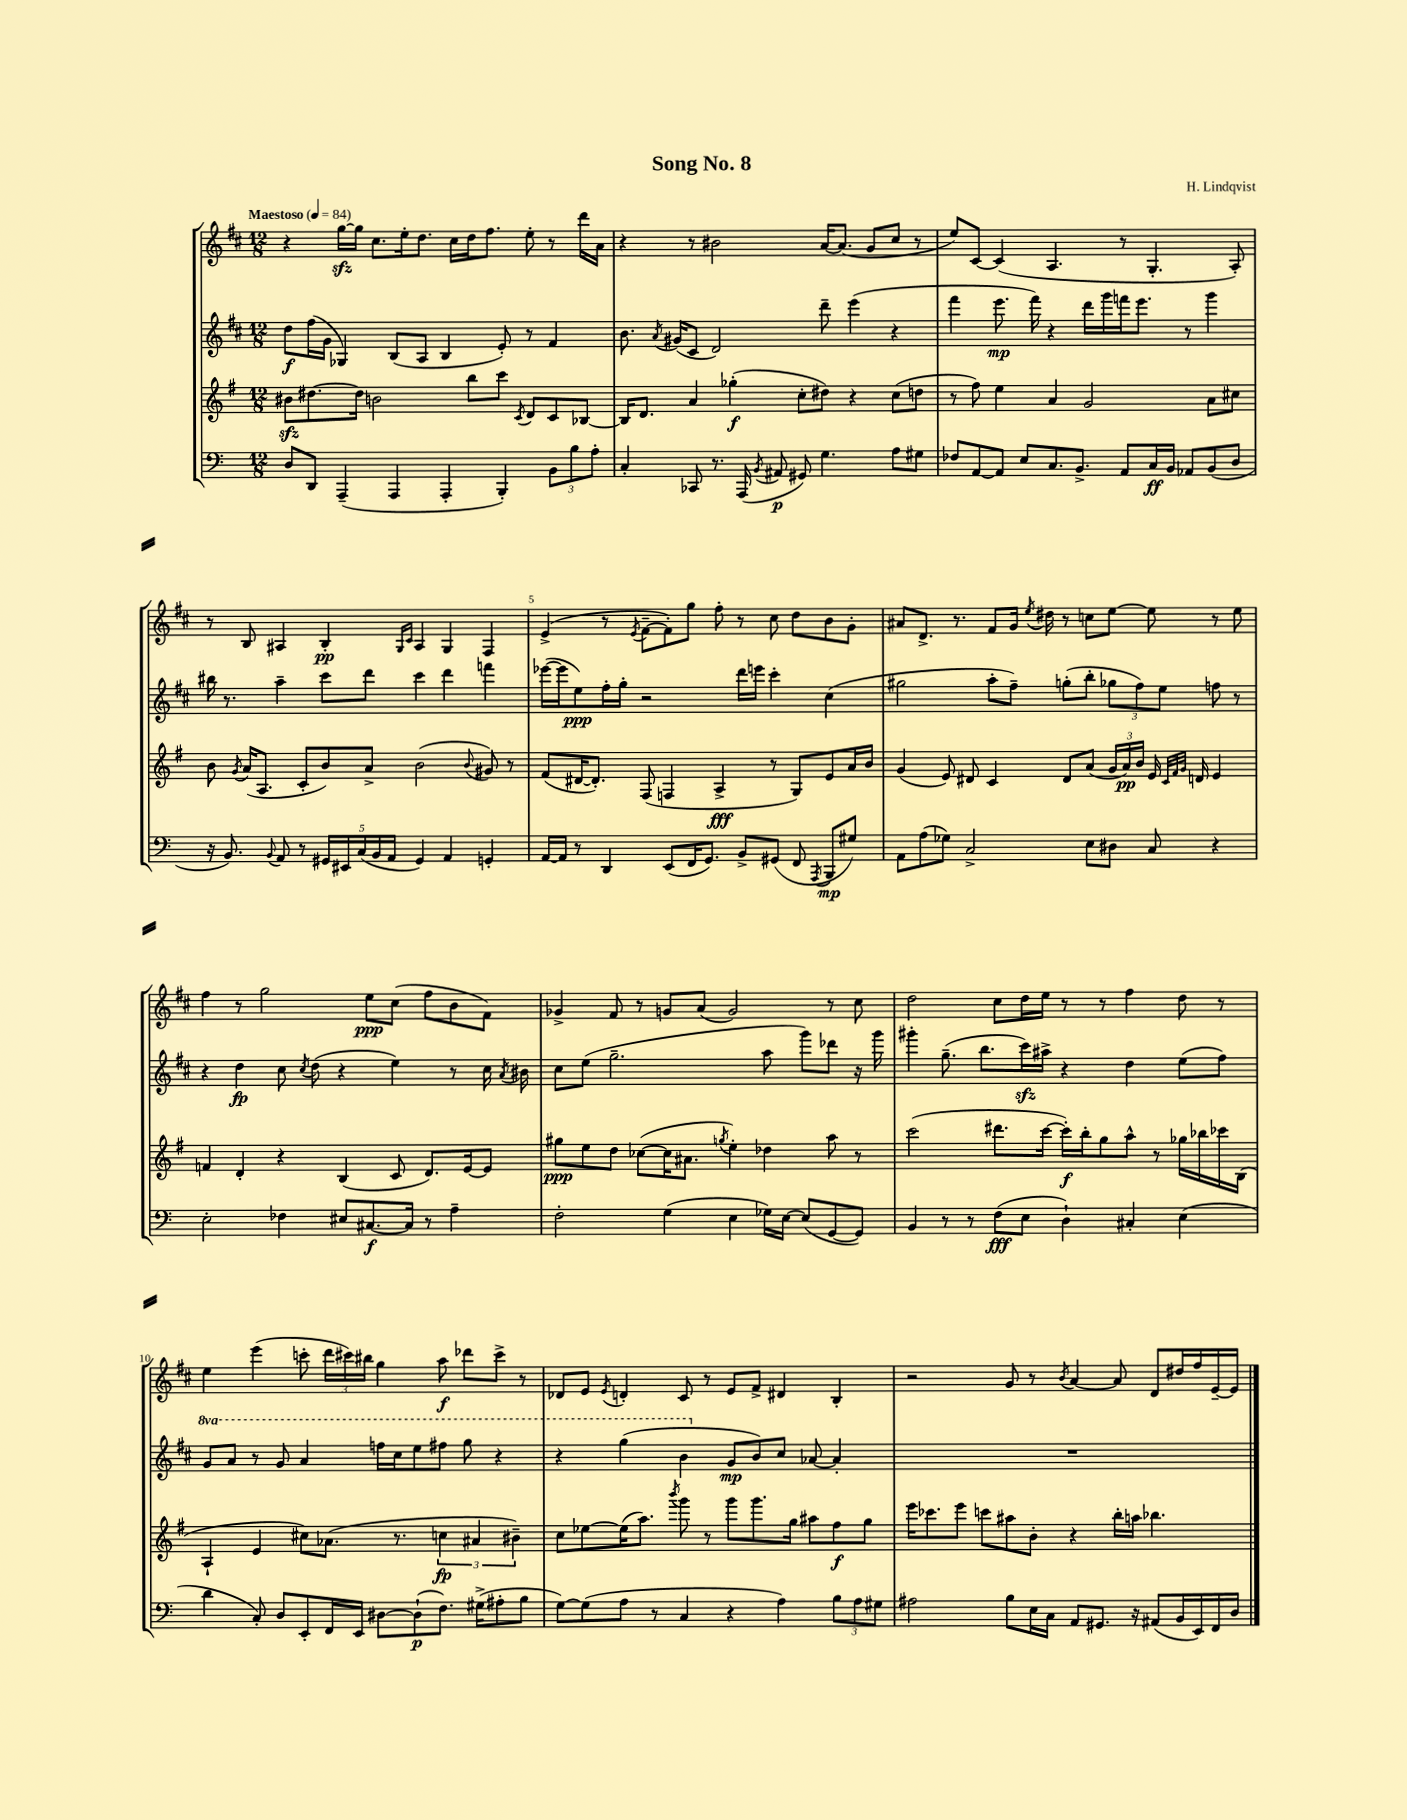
\header { title = "Song No. 8" composer = "H. Lindqvist" }
<<
\new StaffGroup <<
\new Staff = "s0" {
    \clef treble \key d \major \numericTimeSignature \time 12/8 \tempo "Maestoso" 4 = 84
    \autoBeamOff r4 g''16[~\sfz g''16] cis''8.[ e''16-. d''8.] cis''16[ d''16 fis''8.] e''8-. r8 d'''16[ a'16] |
    r4 r8 bis'2 a'16[~ a'8.]( g'8[ cis''8] r8 |
    e''8[) cis'8]~ cis'4( a4. r8 g4.-. a8-.) |
    r8 b8 ais4 b4-.\pp \grace { g16[ cis'16] } ais4 g4 fis4 |
    e'4->( r8 \acciaccatura { e'8 } fis'8[~-- fis'8-.) g''8] fis''8-. r8 cis''8 d''8[ b'8 g'8]-. |
    ais'8[ d'8.]-> r8. fis'8[ g'16] \acciaccatura { e''8 } dis''16 r8 c''8[ e''8]~ e''8 r8 e''8 |
    fis''4 r8 g''2 e''8[\ppp cis''8]( fis''8[ b'8 fis'8]) |
    ges'4-> fis'8 r8 g'8[ a'8]( g'2) r8 cis''8 |
    d''2 cis''8[ d''16 e''16] r8 r8 fis''4 d''8 r8 |
    e''4 e'''4( c'''8-. \tuplet 3/2 { d'''16[ cis'''16) bis''16] } g''4 a''8\f des'''8[ cis'''8]-> r8 |
    des'8[ e'8] \acciaccatura { e'8 } d'4-. cis'8 r8 e'8[ fis'8]-> dis'4 b4-. |
    r2 g'8 r8 \acciaccatura { b'8 } a'4~ a'8 d'8[ dis''16 fis''16 e'16~-- e'16] \bar "|." |
}
\new Staff = "s1" {
    \clef treble \key d \major \numericTimeSignature \time 12/8 \set Staff.ottavationMarkups = #ottavation-simple-ordinals
    \autoBeamOff d''8[\f fis''16( g'16] ges4) b8[( a8] b4 e'8-.) r8 fis'4 |
    b'8. \acciaccatura { a'8 } gis'16[( cis'8] d'2) d'''8-- e'''4( r4 |
    fis'''4 e'''8.\mp fis'''16) r4 d'''16[ g'''16 f'''16 e'''8.] r8 g'''4 |
    bis''16 r8. a''4-- cis'''8[ d'''8] cis'''4 d'''4 f'''4 |
    ees'''16[~( ees'''16 e''8\ppp) fis''16-. g''16]-. r2 d'''16[ e'''16] cis'''4-. cis''4( |
    gis''2 a''8[-. fis''8]--) g''8[-.( b''8]-. \tuplet 3/2 { ges''8[ fis''8) e''8] } f''8 r8 |
    r4 d''4\fp cis''8 \acciaccatura { cis''8 } d''8( r4 e''4) r8 cis''16 \acciaccatura { a'8 } bis'16 |
    cis''8[ e''8]( g''2.-- a''8 g'''8[) des'''8] r16 g'''16 |
    gis'''4-. g''8.--( b''8.[ cis'''16\sfz) ais''16]-> r4 d''4 e''8[( fis''8]) |
    \ottava #1 g''8[ a''8] r8 g''8 a''4 f'''16[ cis'''16 e'''8 fis'''8] g'''8 r4 |
    r4 g'''4( b''4 \ottava #0 g'8[\mp b'8) cis''8] aes'8~ aes'4-. |
    R1. \bar "|." |
}
\new Staff = "s2" {
    \clef treble \key g \major \numericTimeSignature \time 12/8
    \autoBeamOff bis'8[\sfz dis''8.~ dis''16] b'2 b''8[ c'''8] \acciaccatura { c'8 } d'8[ c'8 bes8]~ |
    bes16[ d'8.] a'4 ges''4-.\f( c''8[-. dis''8]) r4 c''8[( d''8] |
    r8 fis''8) e''4 a'4 g'2 a'8[ cis''8] |
    b'8 \acciaccatura { g'8 } a'16[( a8.] c'8[-. b'8) a'8]-> b'2( \appoggiatura { b'8 } gis'8) r8 |
    fis'8[( dis'16~ dis'8.]-.) fis8( f4 a4->\fff r8 g8[) e'8 a'16 b'16] |
    g'4( e'8) dis'8 c'4 dis'8[ a'8]( \tuplet 3/2 { g'16[ a'16\pp) b'16] } e'16 \grace { c'32[ fis'32 g'32] } d'16 e'4 |
    f'4 d'4-. r4 b4( c'8 d'8.[) e'16~ e'8] |
    gis''8[\ppp e''8 d''8] ces''8[~( ces''16 ais'8.] \acciaccatura { g''8 } e''4-.) des''4 a''8 r8 |
    c'''2( dis'''8.[ c'''16]~ c'''16[-.\f) b''16-. g''8 a''8]-^ r8 ges''16[ bes''16 ces'''16 b16]( |
    a4-! e'4 cis''8[) aes'8.]( r8. \tuplet 3/2 { c''4\fp ais'4 bis'4--) } |
    c''8[ ees''8~ ees''16( a''8.]) \acciaccatura { b'''8 } g'''8 r8 g'''8[ g'''8. g''16] ais''8[ fis''8\f g''8] |
    e'''16[ ces'''8. e'''8] c'''8[ ais''8 b'8]-. r4 b''16[-. a''16] bes''4. \bar "|." |
}
\new Staff = "s3" {
    \clef bass \key c \major \numericTimeSignature \time 12/8
    \autoBeamOff d8[ d,8] a,,4--( a,,4 a,,4-. b,,4-.) \tuplet 3/2 { b,8[ b8 a8]-. } |
    c4-. ces,8 r8. a,,16( \acciaccatura { b,8 } ais,8\p gis,8) g4. a8[ gis8] |
    fes8[ a,8~ a,8] e8[ c8. b,8.]-> a,8[ c16\ff b,16] aes,8[ b,8( d8] |
    r16 b,8.) \appoggiatura { b,8 } a,8 r8 \tuplet 5/4 { gis,16[ eis,16 c16( b,16 a,16] } gis,4) a,4 g,4-. |
    a,16[~ a,16] r8 d,4 e,8[( f,16 g,8.]) b,8[-> gis,8]( f,8 \acciaccatura { a,,8 } b,,8[\mp gis8]) |
    a,8[ a8( ges8]) c2-> e8[ dis8] c8 r4 |
    e2-. fes4 eis8[ cis8.~\f cis16] r8 a4-- |
    f2-. g4( e4 ges16[) e16]~ e8[( g,8~ g,8]) |
    b,4 r8 r8 f8[\fff( e8] d4-!) cis4-. e4( |
    d'4 c8-.) d8[ e,8-. f,16 e,16] dis8[~ dis8-!\p( f8.]) gis16[->( ais8-. b8] |
    g8[~) g8( a8] r8 c4 r4 a4) \tuplet 3/2 { b8[ a8 gis8] } |
    ais2 b8[ e16 c16] a,8[ gis,8.] r16 ais,8[( b,16 e,16) f,16 d16] \bar "|." |
}
>>
>>
\layout { \context { \Score \override BarNumber.break-visibility = ##(#f #t #t) barNumberVisibility = #(every-nth-bar-number-visible 5) } }
